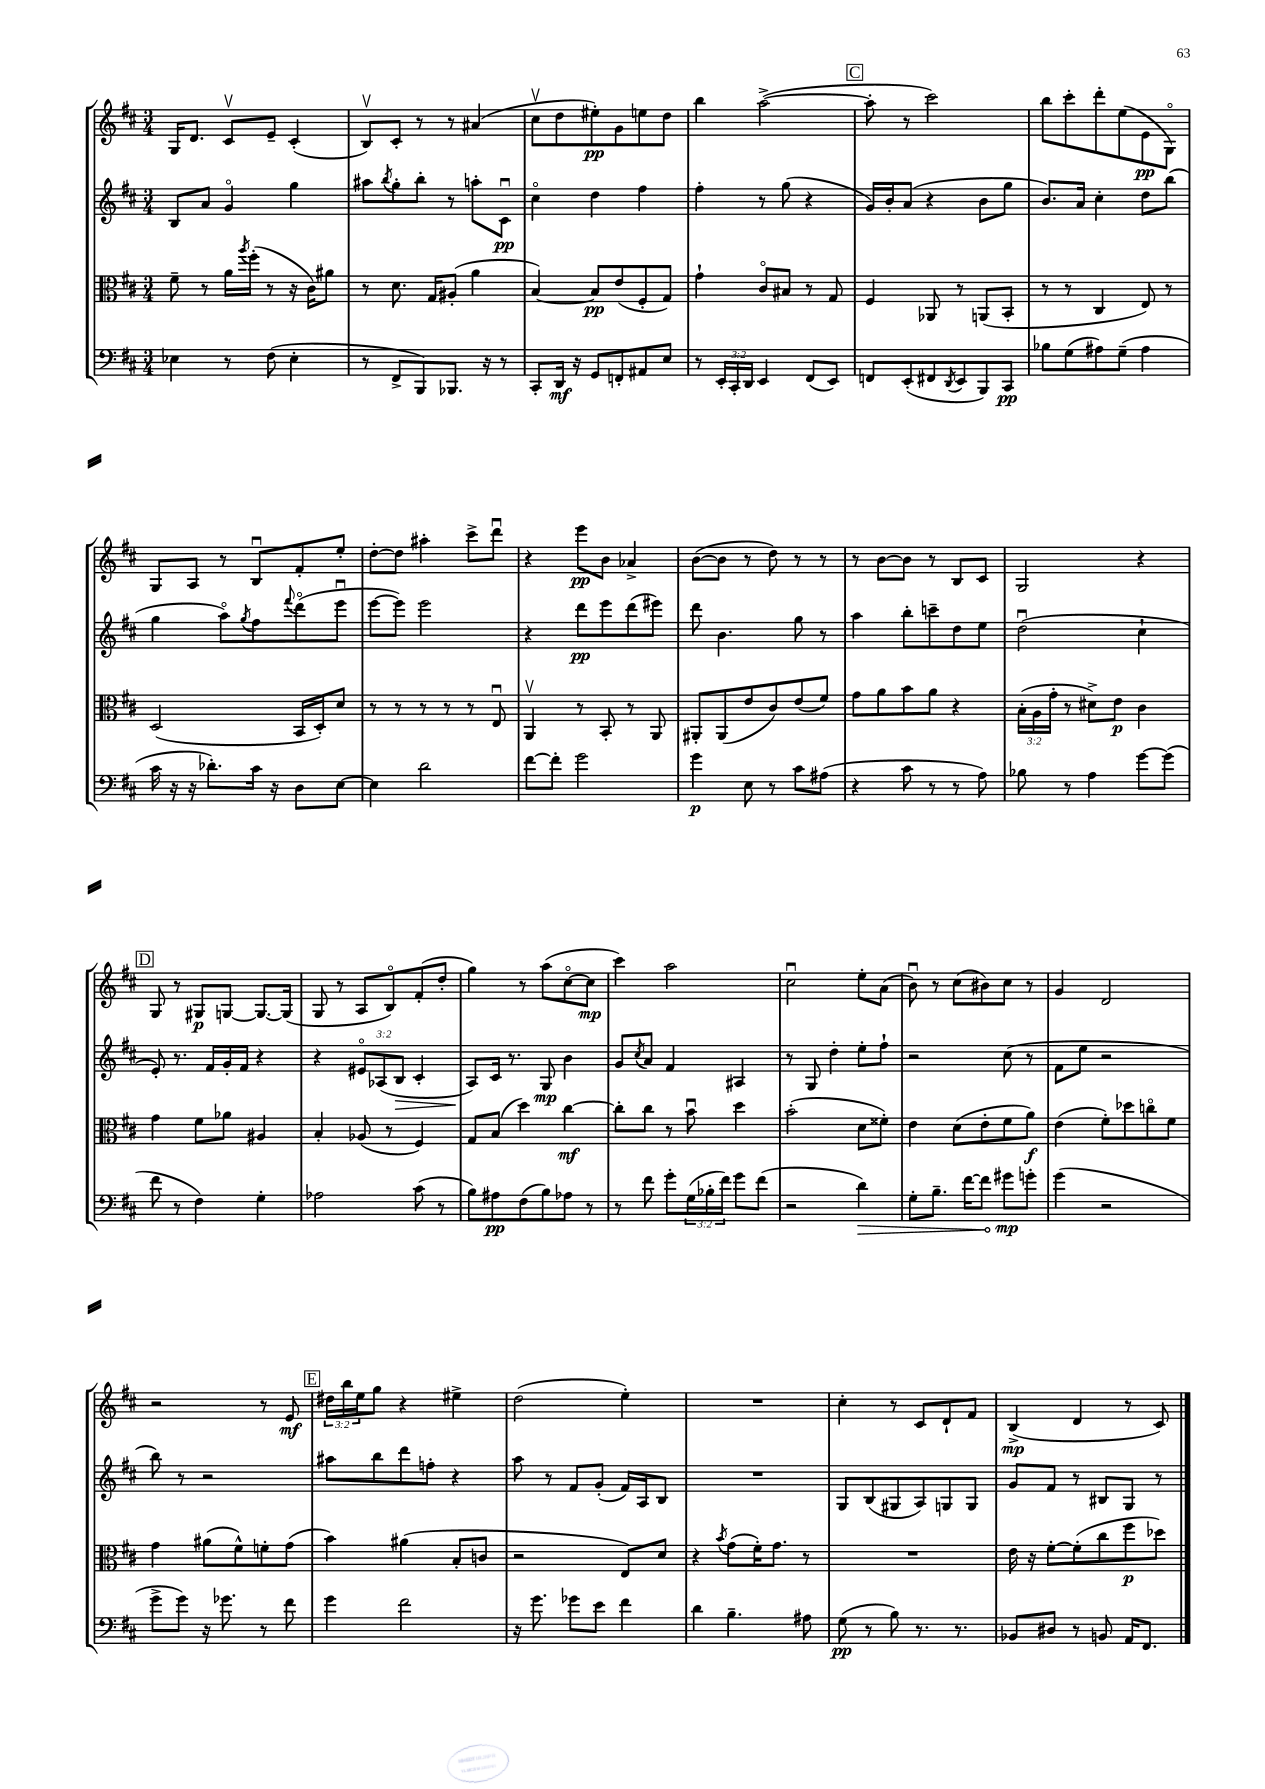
<<
\new StaffGroup <<
\new Staff = "s0" {
    \clef treble \key d \major \numericTimeSignature \time 3/4 \override Staff.TupletNumber.text = #tuplet-number::calc-fraction-text
    g16 d'8. cis'8\upbow e'8-- cis'4-.( |
    b8\upbow) cis'8-. r8 r8 ais'4( |
    cis''8\upbow d''8 eis''8-.\pp) g'8 e''8 d''8 |
    b''4 a''2~->( |
    \mark \markup { \box "C" } a''8-. r8 cis'''2) |
    b''8 cis'''8-. d'''8-. e''8( e'8\pp g8\flageolet) |
    g8 a8 r8 b8\downbow fis'8-. e''8-. |
    d''8~-. d''8 ais''4-. cis'''8-> d'''8\downbow |
    r4 e'''8\pp b'8 aes'4-> |
    b'8~( b'8 r8 d''8) r8 r8 |
    r8 b'8~ b'8 r8 b8 cis'8 |
    g2 r4 |
    \mark \markup { \box "D" } g8 r8 gis8\p g8~ g8.~ g16( |
    g8 r8 a8 b8\flageolet) fis'8-.( d''8-. |
    g''4) r8 a''8( cis''8~\flageolet cis''8\mp |
    cis'''4) a''2 |
    cis''2\downbow e''8-. a'8( |
    b'8\downbow) r8 cis''8( bis'8) cis''8 r8 |
    g'4 d'2 |
    r2 r8 e'8\mf |
    \mark \markup { \box "E" } \tuplet 3/2 { dis''16 b''16 e''16 } g''8 r4 eis''4-> |
    d''2( e''4-.) |
    R2. |
    cis''4-. r8 cis'8 d'8-! fis'8 |
    b4->\mp( d'4 r8 cis'8) \bar "|." |
}
\new Staff = "s1" {
    \clef treble \key d \major \numericTimeSignature \time 3/4 \override Staff.TupletNumber.text = #tuplet-number::calc-fraction-text
    b8 a'8 g'4\flageolet g''4 |
    ais''8 \acciaccatura { b''8 } g''8-. b''8-. r8 a''8-. cis'8\downbow\pp |
    cis''4\flageolet d''4 fis''4 |
    fis''4-. r8 g''8( r4 |
    \mark \markup { \box "C" } g'16) b'16-. a'8( r4 b'8 g''8 |
    b'8.) a'16 cis''4-. d''8 b''8( |
    g''4 a''8\flageolet) \acciaccatura { g''8 } fis''8 \appoggiatura { fis'''8 } d'''8\flageolet( e'''8\downbow |
    e'''8~ e'''8) e'''2 |
    r4 d'''8\pp e'''8 d'''8( eis'''8) |
    d'''8 b'4. g''8 r8 |
    a''4 b''8-. c'''8-- d''8 e''8 |
    d''2\downbow( cis''4-! |
    \mark \markup { \box "D" } e'8-.) r8. fis'16 g'16-. fis'16 r4 |
    r4 \tuplet 3/2 { eis'8\flageolet aes8( b8\> } cis'4-. |
    a8\!) cis'16 r8. g8\mp b'4 |
    g'8 \acciaccatura { cis''8 } a'8 fis'4 ais4 |
    r8 g8 d''4-. e''8-. fis''8-! |
    r2 cis''8( r8 |
    fis'8 e''8 r2 |
    b''8) r8 r2 |
    \mark \markup { \box "E" } ais''8 b''8 d'''8 f''8-. r4 |
    a''8 r8 fis'8 g'8-.( fis'16) a16 b8 |
    R2. |
    g8 b8( gis8 a8) g8 g8 |
    g'8 fis'8 r8 bis8 g8 r8 \bar "|." |
}
\new Staff = "s2" {
    \clef alto \key d \major \numericTimeSignature \time 3/4 \override Staff.TupletNumber.text = #tuplet-number::calc-fraction-text
    fis'8-- r8 a'16 \acciaccatura { a''8 } fis''16-.( r8 r16 cis'16) ais'8 |
    r8 d'8. g16 ais8-.( a'4 |
    b4~) b8\pp e'8( fis8-. g8) |
    g'4-! cis'8\flageolet bis8 r8 g8 |
    \mark \markup { \box "C" } fis4 aes,8 r8 a,8( b,8-. |
    r8 r8 cis4 e8) r8 |
    d2( b,16 d16-.) d'8 |
    r8 r8 r8 r8 r8 e8\downbow |
    a,4\upbow r8 b,8-. r8 a,8 |
    ais,8-. ais,8( e'8 cis'8) e'8( fis'8) |
    g'8 a'8 b'8 a'8 r4 |
    \tuplet 3/2 { b16-.( a16 g'16-. } r8 dis'8->) e'8\p cis'4 |
    \mark \markup { \box "D" } g'4 fis'8 aes'8 ais4 |
    b4-. aes8( r8 fis4) |
    g8 b8( d''4) cis''4~\mf |
    cis''8-. cis''8 r8 b'8\downbow d''4 |
    b'2-.( d'8 fisis'8-.) |
    e'4 d'8( e'8-. fis'8 a'8\f) |
    e'4( fis'8-.) des''8 c''8\flageolet fis'8 |
    g'4 ais'8( fis'8-^) f'8-. g'8( |
    \mark \markup { \box "E" } b'4) ais'4( b8-. c'8 |
    r2 e8) d'8 |
    r4 \acciaccatura { b'8 } g'8( fis'16-.) g'8. r8 |
    R2. |
    e'16 r16 fis'8~-. fis'8-.( cis''8 fis''8\p des''8) \bar "|." |
}
\new Staff = "s3" {
    \clef bass \key d \major \numericTimeSignature \time 3/4 \override Staff.TupletNumber.text = #tuplet-number::calc-fraction-text
    ees4 r8 fis8( ees4-. |
    r8 fis,8-> b,,8) bes,,8. r16 r8 |
    cis,8-. d,16\mf r16 g,8 f,8-. ais,8 e8 |
    r8 \tuplet 3/2 { e,16-. cis,16-. d,16 } e,4 fis,8( e,8) |
    \mark \markup { \box "C" } f,8 e,8-.( fis,8 \acciaccatura { d,8 } e,8 b,,8) cis,8\pp |
    bes8 g8( ais8) g8--( ais4 |
    cis'16 r16 r16 des'8.-.) cis'16 r16 d8 e8~ |
    e4 d'2 |
    fis'8~ fis'8-. g'2 |
    g'4\p e8 r8 cis'8 ais8( |
    r4 cis'8 r8 r8 a8) |
    bes8 r8 a4 g'8~ g'8( |
    \mark \markup { \box "D" } fis'8 r8 fis4) g4-. |
    aes2 cis'8( r8 |
    b8) ais8\pp fis8( b8) aes8 r8 |
    r8 fis'8 g'8-. \tuplet 3/2 { g16( bes16-. fis'16) } g'8 fis'8( |
    r2 \once \override Hairpin.circled-tip = ##t d'4\>) |
    g8-. b8.-- fis'16~ fis'8\! gis'8\mp g'8-. |
    g'4( r2 |
    g'8-> g'8) r16 ges'8. r8 fis'8 |
    \mark \markup { \box "E" } g'4 fis'2 |
    r16 g'8. ges'8 e'8 fis'4 |
    d'4 b4.-- ais8 |
    g8\pp( r8 b8) r8. r8. |
    bes,8 dis8 r8 b,8 a,16 fis,8. \bar "|." |
}
>>
>>
\layout { \context { \Score \remove "Bar_number_engraver" } }
